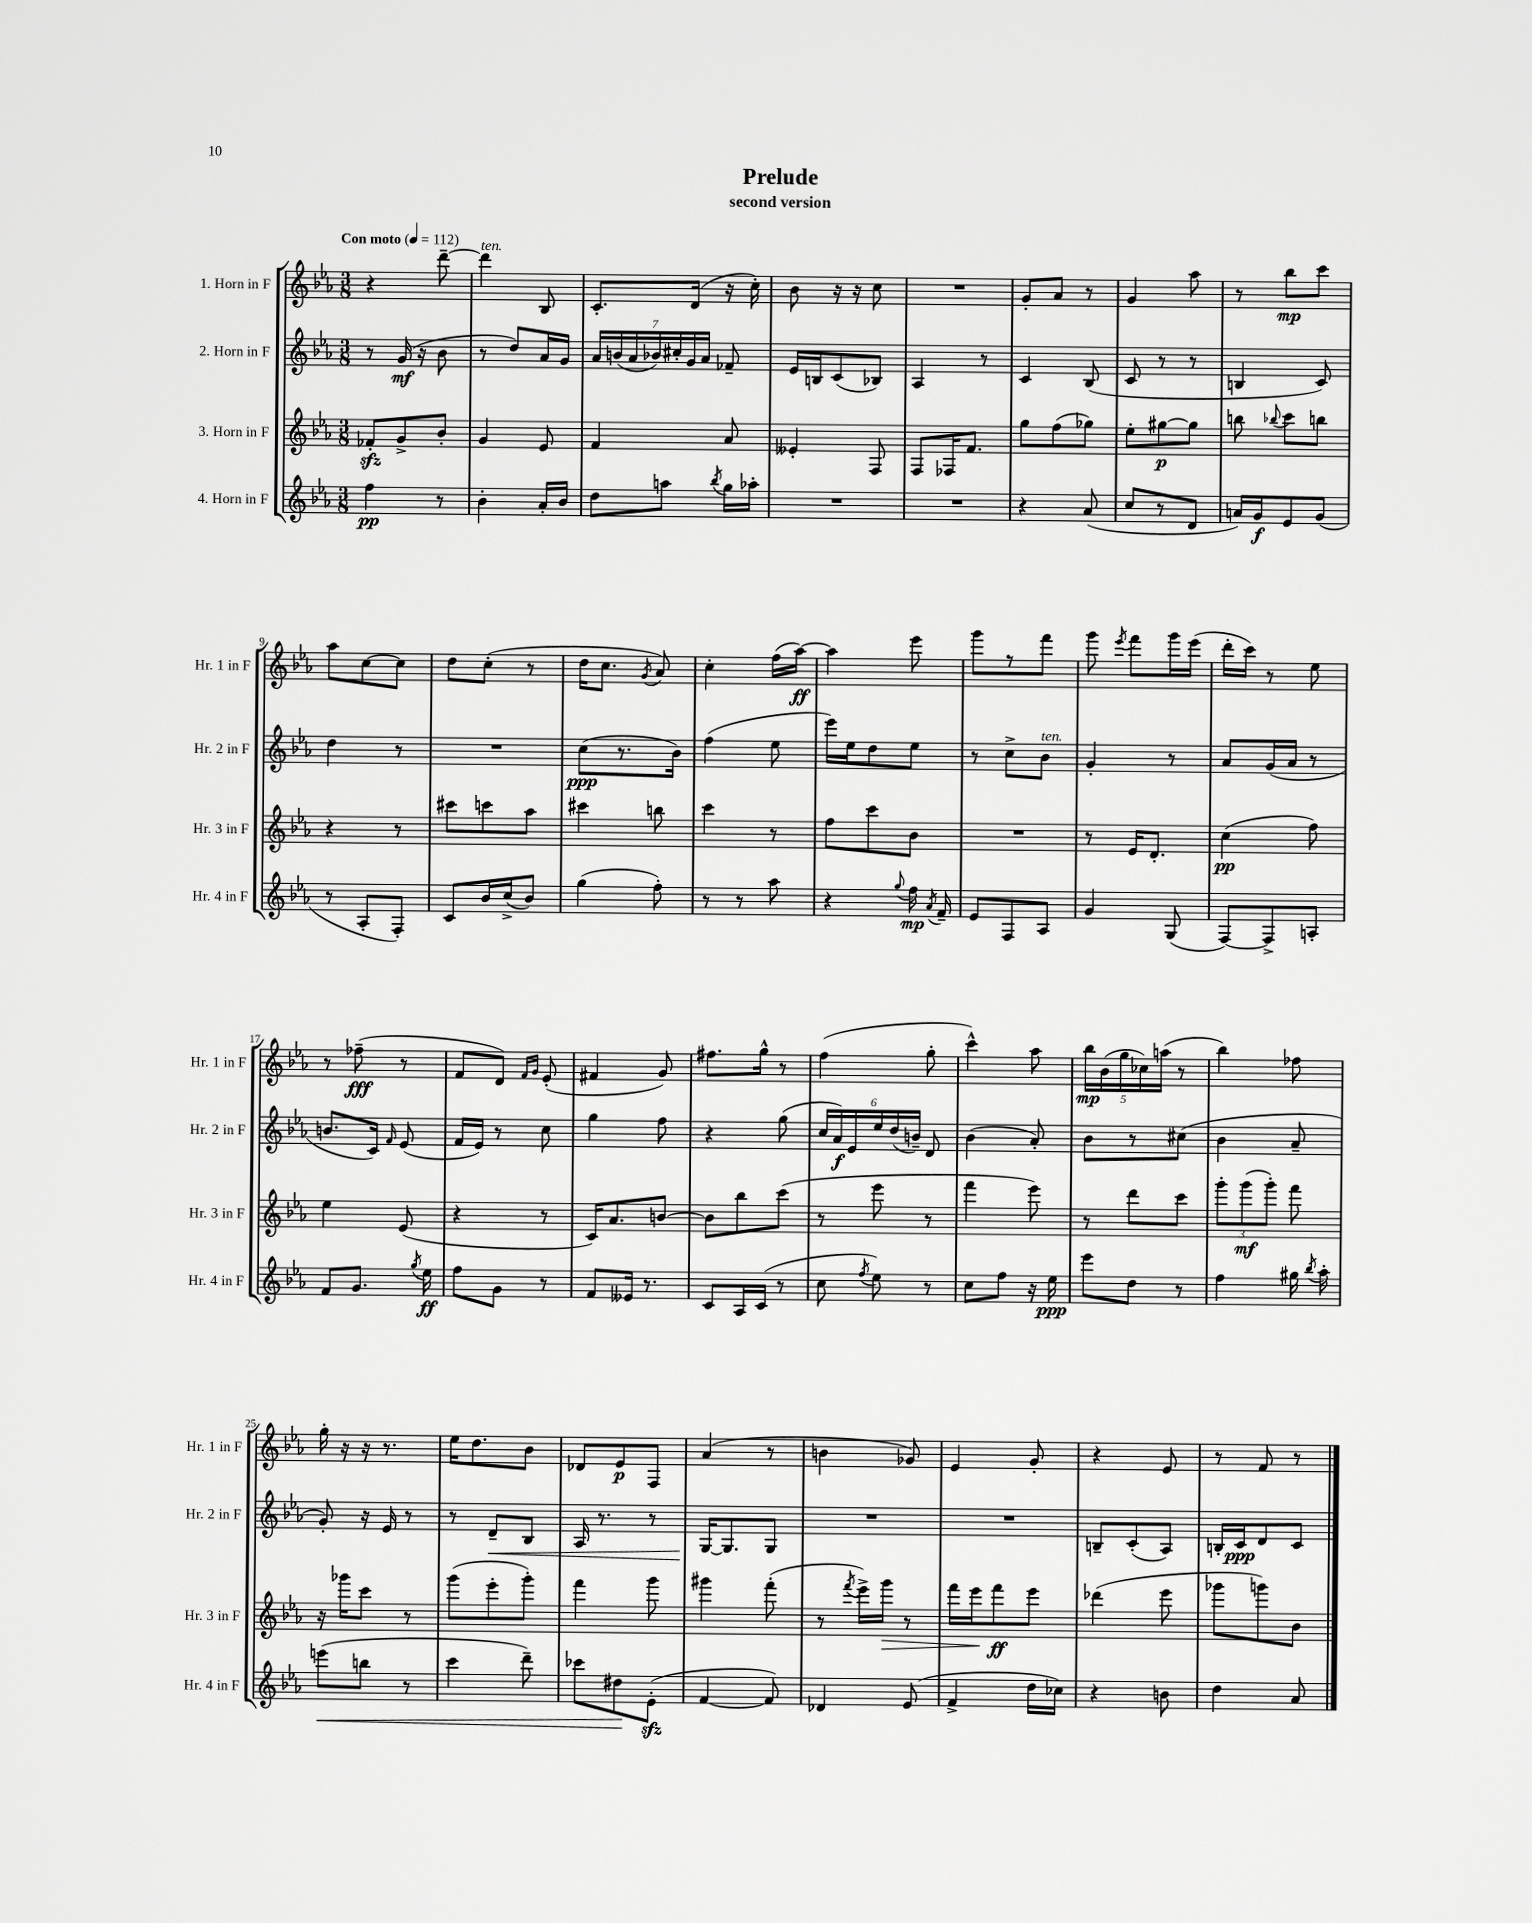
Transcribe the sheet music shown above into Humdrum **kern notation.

**kern	**dynam	**kern	**dynam	**kern	**dynam	**kern	**dynam
*part4	*part4	*part3	*part3	*part2	*part2	*part1	*part1
*staff4	*staff4	*staff3	*staff3	*staff2	*staff2	*staff1	*staff1
*I"4. Horn in F	*	*I"3. Horn in F	*	*I"2. Horn in F	*	*I"1. Horn in F	*
*I'Hr. 4 in F	*	*I'Hr. 3 in F	*	*I'Hr. 2 in F	*	*I'Hr. 1 in F	*
*clefG2	*	*clefG2	*	*clefG2	*	*clefG2	*
*k[b-e-a-]	*	*k[b-e-a-]	*	*k[b-e-a-]	*	*k[b-e-a-]	*
*M3/8	*	*M3/8	*	*M3/8	*	*M3/8	*
*MM112	*	*MM112	*	*MM112	*	*MM112	*
=1	=1	=1	=1	=1	=1	=1	=1
!	!	!	!	!	!	!LO:TX:a:B:t=Con moto	!
4ff\	pp	8f-Xzz'/L	.	8r	.	4r	.
.	.	8g^/	.	(16g/	mf	.	.
.	.	.	.	16r	.	.	.
8r	.	8b-'/J	.	8b-\	.	[8ddd~\	.
=2	=2	=2	=2	=2	=2	=2	=2
!	!	!	!	!	!	!LO:TX:a:i:t=ten.	!
4b-'\	.	4g/	.	8r	.	4ddd\]	.
.	.	.	.	8dd/L)	.	.	.
16a-'/LL	.	8e-/	.	16a-/L	.	8B-/	.
16b-/JJ	.	.	.	16g/JJ	.	.	.
=3	=3	=3	=3	=3	=3	=3	=3
8dd\L	.	4f/	.	28a-/LL	.	8.c'/L	.
.	.	.	.	(28bn/	.	.	.
.	.	.	.	28a-/	.	.	.
.	.	.	.	28b-X/)	.	.	.
8aan\J	.	.	.	.	.	.	.
.	.	.	.	28cc#X'/	.	.	.
.	.	.	.	28g/	.	.	.
.	.	.	.	.	.	(16d/Jk	.
.	.	.	.	28a-/JJ	.	.	.
8qbb-/	.	.	.	.	.	.	.
16gg\LL	.	8a-/	.	8f-X~/	.	16r	.
16aa-X'\JJ	.	.	.	.	.	16cc'\)	.
=4	=4	=4	=4	=4	=4	=4	=4
4.r	.	4e--X'/	.	16e-/LL	.	8b-\	.
.	.	.	.	16Bn/J	.	.	.
.	.	.	.	(8c/	.	16r	.
.	.	.	.	.	.	16r	.
.	.	8F/	.	8B-X/J)	.	8cc\	.
=5	=5	=5	=5	=5	=5	=5	=5
4.r	.	8F/L	.	4A-/	.	4.r	.
.	.	16F-X/K	.	.	.	.	.
.	.	8.f/J	.	.	.	.	.
.	.	.	.	8r	.	.	.
=6	=6	=6	=6	=6	=6	=6	=6
4r	.	8gg\L	.	4c/	.	8g'/L	.
.	.	(8ff\	.	.	.	8a-/J	.
(8a-/	.	8gg-X\J)	.	(8B-/	.	8r	.
=7	=7	=7	=7	=7	=7	=7	=7
8cc/L	.	8ee-'\L	.	8c/	.	4g/	.
8r	.	[8gg#X\	p	8r	.	.	.
8d/J	.	8gg#\J]	.	8r	.	8aa-\	.
=8	=8	=8	=8	=8	=8	=8	=8
16an/LL)	.	8bbn\	.	4Bn/	.	8r	.
16g/J	f	.	.	.	.	.	.
.	.	8qqbb-X/	.	.	.	.	.
8e-/	.	8ccc\L	.	.	.	8bb-\L	mp
(8g/J	.	8bbn\J	.	8c/)	.	8ccc\J	.
!!LO:LB:g=z
=9	=9	=9	=9	=9	=9	=9	=9
8r	.	4r	.	4dd\	.	8aa-\L	.
8A-'/L	.	.	.	.	.	[8cc\	.
8F'/J)	.	8r	.	8r	.	8cc\J]	.
=10	=10	=10	=10	=10	=10	=10	=10
8c/L	.	8ccc#X\L	.	4.r	.	8dd\L	.
16b-/L	.	8cccn\	.	.	.	(8cc'\J	.
(16cc^/J	.	.	.	.	.	.	.
8b-/J)	.	8aa-\J	.	.	.	8r	.
=11	=11	=11	=11	=11	=11	=11	=11
(4gg\	.	4ccc#X\	.	(8cc\L	ppp	16dd\KL	.
.	.	.	.	.	.	8.cc\J	.
.	.	.	.	8.r	.	.	.
.	.	.	.	.	.	8qg/	.
8ff'\)	.	8bbn\	.	.	.	8a-/)	.
.	.	.	.	16b-\Jk)	.	.	.
=12	=12	=12	=12	=12	=12	=12	=12
8r	.	4ccc\	.	(4ff\	.	4cc'\	.
8r	.	.	.	.	.	.	.
8aa-\	.	8r	.	8ee-\	.	(16ff\LL	.
.	.	.	.	.	.	[16aa-\JJ)	ff
=13	=13	=13	=13	=13	=13	=13	=13
4r	.	8ff\L	.	16eee-\LL)	.	4aa-\]	.
.	.	.	.	16ee-\J	.	.	.
.	.	8ccc\	.	8dd\	.	.	.
8qqgg/	.	.	.	.	.	.	.
16ff\	mp	8b-\J	.	8ee-\J	.	8eee-\	.
8qa-/	.	.	.	.	.	.	.
16f~/	.	.	.	.	.	.	.
=14	=14	=14	=14	=14	=14	=14	=14
8e-/L	.	4.r	.	8r	.	8ggg\L	.
8F/	.	.	.	8cc^\L	.	8r	.
!	!	!	!	!LO:TX:a:i:t=ten.	!	!	!
8A-/J	.	.	.	8b-\J	.	8fff\J	.
=15	=15	=15	=15	=15	=15	=15	=15
4g/	.	8r	.	4g'/	.	8ggg\	.
.	.	.	.	.	.	8qeee-/	.
.	.	16e-/KL	.	.	.	8fff\L	.
.	.	8.d'/J	.	.	.	.	.
(8G/	.	.	.	8r	.	16ggg\L	.
.	.	.	.	.	.	(16eee-\JJ	.
=16	=16	=16	=16	=16	=16	=16	=16
[8F/L)	.	(4cc\	pp	8a-/L	.	16ddd'\LL	.
.	.	.	.	.	.	16ccc\JJ)	.
8F^/]	.	.	.	(16g/L	.	8r	.
.	.	.	.	16a-/JJ	.	.	.
8An'/J	.	8ff\)	.	8r	.	8ee-\	.
!!LO:LB:g=z
=17	=17	=17	=17	=17	=17	=17	=17
8f/L	.	4ee-\	.	8.bn/L	.	8r	.
8.g/J	.	.	.	.	.	(8ff-X~\	fff
.	.	.	.	16c/Jk)	.	.	.
.	.	.	.	16qqf/	.	.	.
.	.	(8e-/	.	(8e-/	.	8r	.
8qgg/	.	.	.	.	.	.	.
16ee-\	ff	.	.	.	.	.	.
=18	=18	=18	=18	=18	=18	=18	=18
8ff\L	.	4r	.	16f/LL	.	8f/L	.
.	.	.	.	16e-/JJ)	.	.	.
8g\J	.	.	.	8r	.	8d/J)	.
.	.	.	.	.	.	16qqf/LL	.
.	.	.	.	.	.	16qqg/JJ	.
8r	.	8r	.	8cc\	.	(8e-'/	.
=19	=19	=19	=19	=19	=19	=19	=19
8f/L	.	16c/KL)	.	4gg\	.	4f#X/	.
.	.	8.a-/	.	.	.	.	.
16e--X/Jk	.	.	.	.	.	.	.
8.r	.	.	.	.	.	.	.
.	.	[8bn/J	.	8ff\	.	8g/)	.
=20	=20	=20	=20	=20	=20	=20	=20
8c/L	.	8b\L]	.	4r	.	8.ff#X\L	.
16A-/L	.	8bb-\	.	.	.	.	.
(16c/JJ	.	.	.	.	.	16gg^^\Jk	.
8r	.	(8ccc\J	.	(8gg\	.	8r	.
=21	=21	=21	=21	=21	=21	=21	=21
8cc\	.	8r	.	24cc/LL	.	(4ff\	.
.	.	.	.	24a-/)	f	.	.
.	.	.	.	24e-/	.	.	.
8qff/	.	.	.	.	.	.	.
8ee-\)	.	8eee-\	.	24ee-/	.	.	.
.	.	.	.	(24dd/	.	.	.
.	.	.	.	24bn~/JJ)	.	.	.
8r	.	8r	.	8d/	.	8gg'\	.
=22	=22	=22	=22	=22	=22	=22	=22
8cc\L	.	4fff\	.	(4b-\	.	4ccc^^\)	.
8ff\J	.	.	.	.	.	.	.
16r	.	8eee-\)	.	8a-'/)	.	8aa-\	.
16ee-\	ppp	.	.	.	.	.	.
=23	=23	=23	=23	=23	=23	=23	=23
8eee-\L	.	8r	.	8b-\L	.	20bb-\LL	mp
.	.	.	.	.	.	(20b-\	.
.	.	.	.	.	.	20gg\	.
8dd\J	.	8ddd\L	.	8r	.	.	.
.	.	.	.	.	.	20cc-X\)	.
.	.	.	.	.	.	(20aan\JJ	.
8r	.	8ccc\J	.	(8cc#X\J	.	8r	.
=24	=24	=24	=24	=24	=24	=24	=24
4ff\	.	12ggg'\L	.	4b-\	.	4bb-\)	.
.	.	(12ggg\	mf	.	.	.	.
.	.	12ggg'\J)	.	.	.	.	.
16gg#X\	.	8fff\	.	8a-~/	.	8ff-X\	.
8qbb-/	.	.	.	.	.	.	.
16aa-'\	.	.	.	.	.	.	.
!!LO:LB:g=z
=25	=25	=25	=25	=25	=25	=25	=25
!	!LO:HP:b	!	!	!	!	!	!
(8eeen\L	<	16r	.	8g'/)	.	16gg'\	.
.	.	16ggg-X\KL	.	.	.	16r	.
8bbn\J	.	8ccc\J	.	16r	.	16r	.
.	.	.	.	16e-/	.	8.r	.
8r	.	8r	.	8r	.	.	.
=26	=26	=26	=26	=26	=26	=26	=26
4ccc\	.	(8ggg\L	.	8r	.	16ee-\KL	.
.	.	.	.	.	.	8.dd\	.
!	!	!	!	!	!LO:HP:b	!	!
.	.	8eee-'\	.	8d~/L	<	.	.
8ddd~\)	.	8ggg'\J)	.	8B-/J	.	8b-\J	.
=27	=27	=27	=27	=27	=27	=27	=27
8ccc-X\L	.	4fff\	.	16A-/	.	8d-X/L	.
.	.	.	.	8.r	.	.	.
8dd#X\	.	.	.	.	.	8e-/	p
(8e-zz'\J	[	8ggg\	.	8r	.	8F/J	.
=28	=28	=28	=28	=28	=28	=28	=28
[4f/	.	4ggg#X\	.	[16G/KL	.	(4a-/	.
.	.	.	.	8.G/]	[	.	.
8f/])	.	(8fff'\	.	8G/J	.	8r	.
=29	=29	=29	=29	=29	=29	=29	=29
4d-X/	.	8r	.	4.r	.	4bn\	.
.	.	8qfff/	.	.	.	.	.
.	.	16eee-^\LL)	.	.	.	.	.
!	!	!	!LO:HP:b	!	!	!	!
.	.	16ggg\JJ	>	.	.	.	.
(8e-/	.	8r	.	.	.	8g-X/)	.
=30	=30	=30	=30	=30	=30	=30	=30
4f^/	.	16fff\LL	.	4.r	.	4e-/	.
.	.	16eee-\J	.	.	.	.	.
.	.	8fff\	] ff	.	.	.	.
16dd\LL	.	8eee-\J	.	.	.	8g'/	.
16cc-X\JJ)	.	.	.	.	.	.	.
=31	=31	=31	=31	=31	=31	=31	=31
4r	.	(4ddd-X\	.	8Bn~/L	.	4r	.
.	.	.	.	(8c'/	.	.	.
8bn\	.	8eee-\	.	8A-/J)	.	8e-/	.
=32	=32	=32	=32	=32	=32	=32	=32
4dd\	.	8ggg-X\L	.	16Bn'/LL	.	8r	.
.	.	.	.	16c/J	ppp	.	.
.	.	8gggn\)	.	8d/	.	8f/	.
8a-/	.	8b-\J	.	8c/J	.	8r	.
==	==	==	==	==	==	==	==
*-	*-	*-	*-	*-	*-	*-	*-
